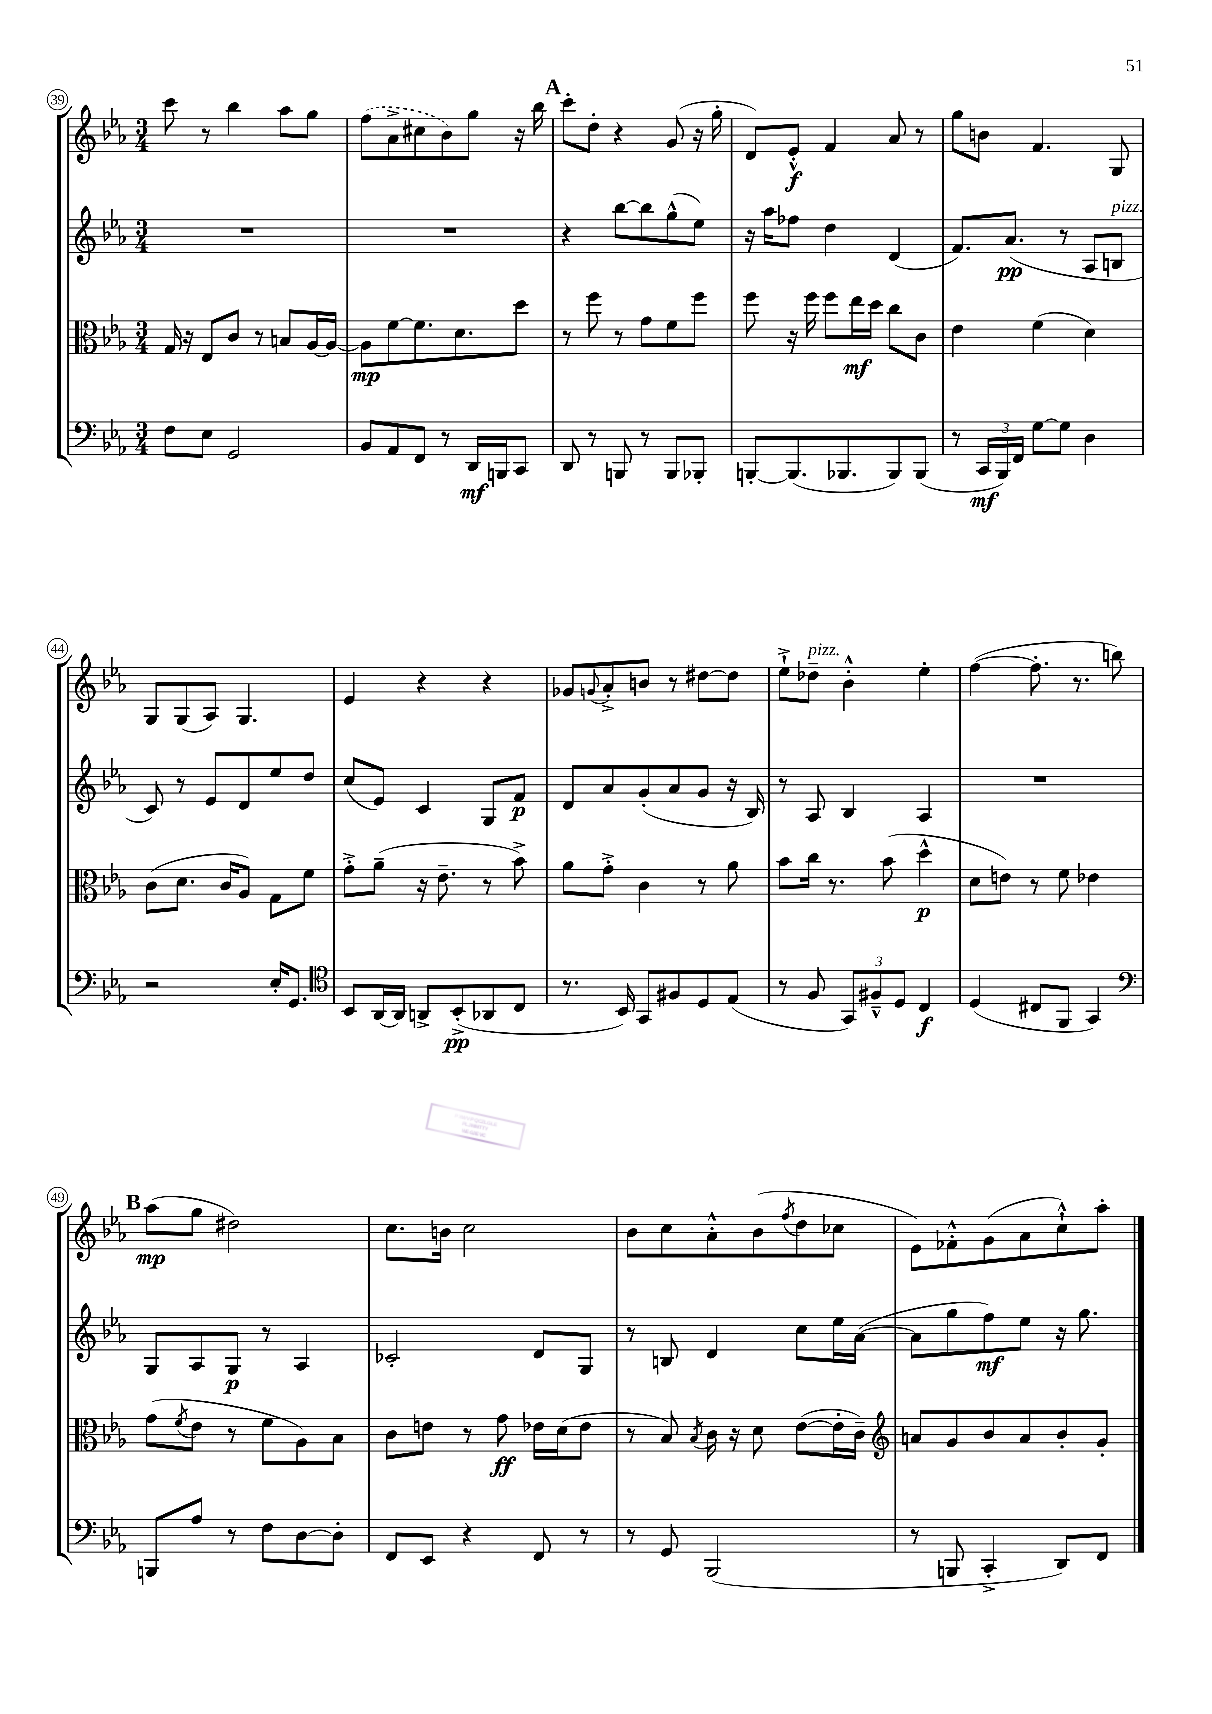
<<
\new StaffGroup <<
\new Staff = "s0" {
    \clef treble \key ees \major \numericTimeSignature \time 3/4
    c'''8 r8 bes''4 aes''8 g''8 |
    \once \slurDashed f''8( aes'8-> cis''8 bes'8) g''8 r16 bes''16 |
    \mark \markup { \bold "A" } c'''8-. d''8-. r4 g'8( r16 g''16-. |
    d'8) ees'8-.-^\f f'4 aes'8 r8 |
    g''8 b'8 f'4. g8 |
    g8 g8( aes8) g4. |
    ees'4 r4 r4 |
    ges'8 \appoggiatura { g'8 } aes'8-.-> b'8 r8 dis''8~ dis''8 |
    ees''8-!-> des''8--^\markup { \italic "pizz." } bes'4-.-^ ees''4-. |
    f''4~( f''8.-. r8. b''8) |
    \mark \markup { \bold "B" } aes''8\mp( g''8 dis''2) |
    c''8. b'16 c''2 |
    bes'8 c''8 aes'8-.-^ bes'8( \acciaccatura { f''8 } d''8 ces''8 |
    ees'8) fes'8-.-^ g'8( aes'8 c''8-!-^) aes''8-. \bar "|." |
}
\new Staff = "s1" {
    \clef treble \key ees \major \numericTimeSignature \time 3/4
    R2. |
    R2. |
    \mark \markup { \bold "A" } r4 bes''8~ bes''8 g''8-^( ees''8) |
    r16 aes''16 fes''8 d''4 d'4( |
    f'8.) aes'8.\pp( r8 aes8 b8^\markup { \italic "pizz." } |
    c'8) r8 ees'8 d'8 ees''8 d''8 |
    c''8( ees'8) c'4 g8 f'8\p |
    d'8 aes'8 g'8-.( aes'8 g'8 r16 bes16) |
    r8 aes8 bes4 aes4 |
    R2. |
    \mark \markup { \bold "B" } g8 aes8 g8\p r8 aes4 |
    ces'2-. d'8 g8 |
    r8 b8 d'4 c''8 ees''16 aes'16~( |
    aes'8 g''8 f''8\mf) ees''8 r16 g''8. \bar "|." |
}
\new Staff = "s2" {
    \clef alto \key ees \major \numericTimeSignature \time 3/4
    g16 r16 ees8 c'8 r8 b8 aes16~ aes16~ |
    aes8\mp f'8~ f'8. d'8. d''8 |
    \mark \markup { \bold "A" } r8 f''8 r8 g'8 f'8 f''8 |
    f''8 r16 f''16 f''8 ees''16\mf d''16 c''8 c'8 |
    ees'4 f'4( d'4) |
    c'8( d'8. c'16 aes8) g8 f'8 |
    g'8-.-> aes'8--( r16 ees'8.-- r8 bes'8->) |
    aes'8 g'8-.-> c'4 r8 aes'8 |
    bes'8 c''16 r8. bes'8( d''4-^\p |
    d'8 e'8) r8 f'8 ees'4 |
    \mark \markup { \bold "B" } g'8( \acciaccatura { f'8 } ees'8 r8 f'8 aes8) bes8 |
    c'8 e'8 r8 g'8\ff ees'16 d'16( ees'8 |
    r8 bes8) \acciaccatura { bes8 } c'16 r16 d'8 ees'8~( ees'16-. c'16--) |
    \clef treble a'8 g'8 bes'8 a'8 bes'8-. g'8-. \bar "|." |
}
\new Staff = "s3" {
    \clef bass \key ees \major \numericTimeSignature \time 3/4
    f8 ees8 g,2 |
    bes,8 aes,8 f,8 r8 d,16\mf b,,16 c,8 |
    \mark \markup { \bold "A" } d,8 r8 b,,8 r8 b,,8 bes,,8-. |
    b,,8~-. b,,8.( bes,,8. bes,,8) bes,,8( |
    r8 \tuplet 3/2 { c,16\mf bes,,16) f,16 } g8~ g8 d4 |
    r2 ees16-. g,8. |
    \clef tenor bes,8 aes,16~ aes,16 a,8-> bes,8-.->\pp( aes,8 c8 |
    r8. bes,16) g,8 fis8 d8 ees8( |
    r8 f8 \tuplet 3/2 { g,8) fis8---^ d8 } c4\f |
    d4( cis8 f,8 g,4) |
    \mark \markup { \bold "B" } \clef bass b,,8 aes8 r8 f8 d8~ d8-. |
    f,8 ees,8 r4 f,8 r8 |
    r8 g,8 bes,,2( |
    r8 b,,8 c,4-.-> d,8) f,8 \bar "|." |
}
>>
>>
\layout { \context { \Score currentBarNumber = #39 \override BarNumber.stencil = #(make-stencil-circler 0.1 0.3 ly:text-interface::print) } }
